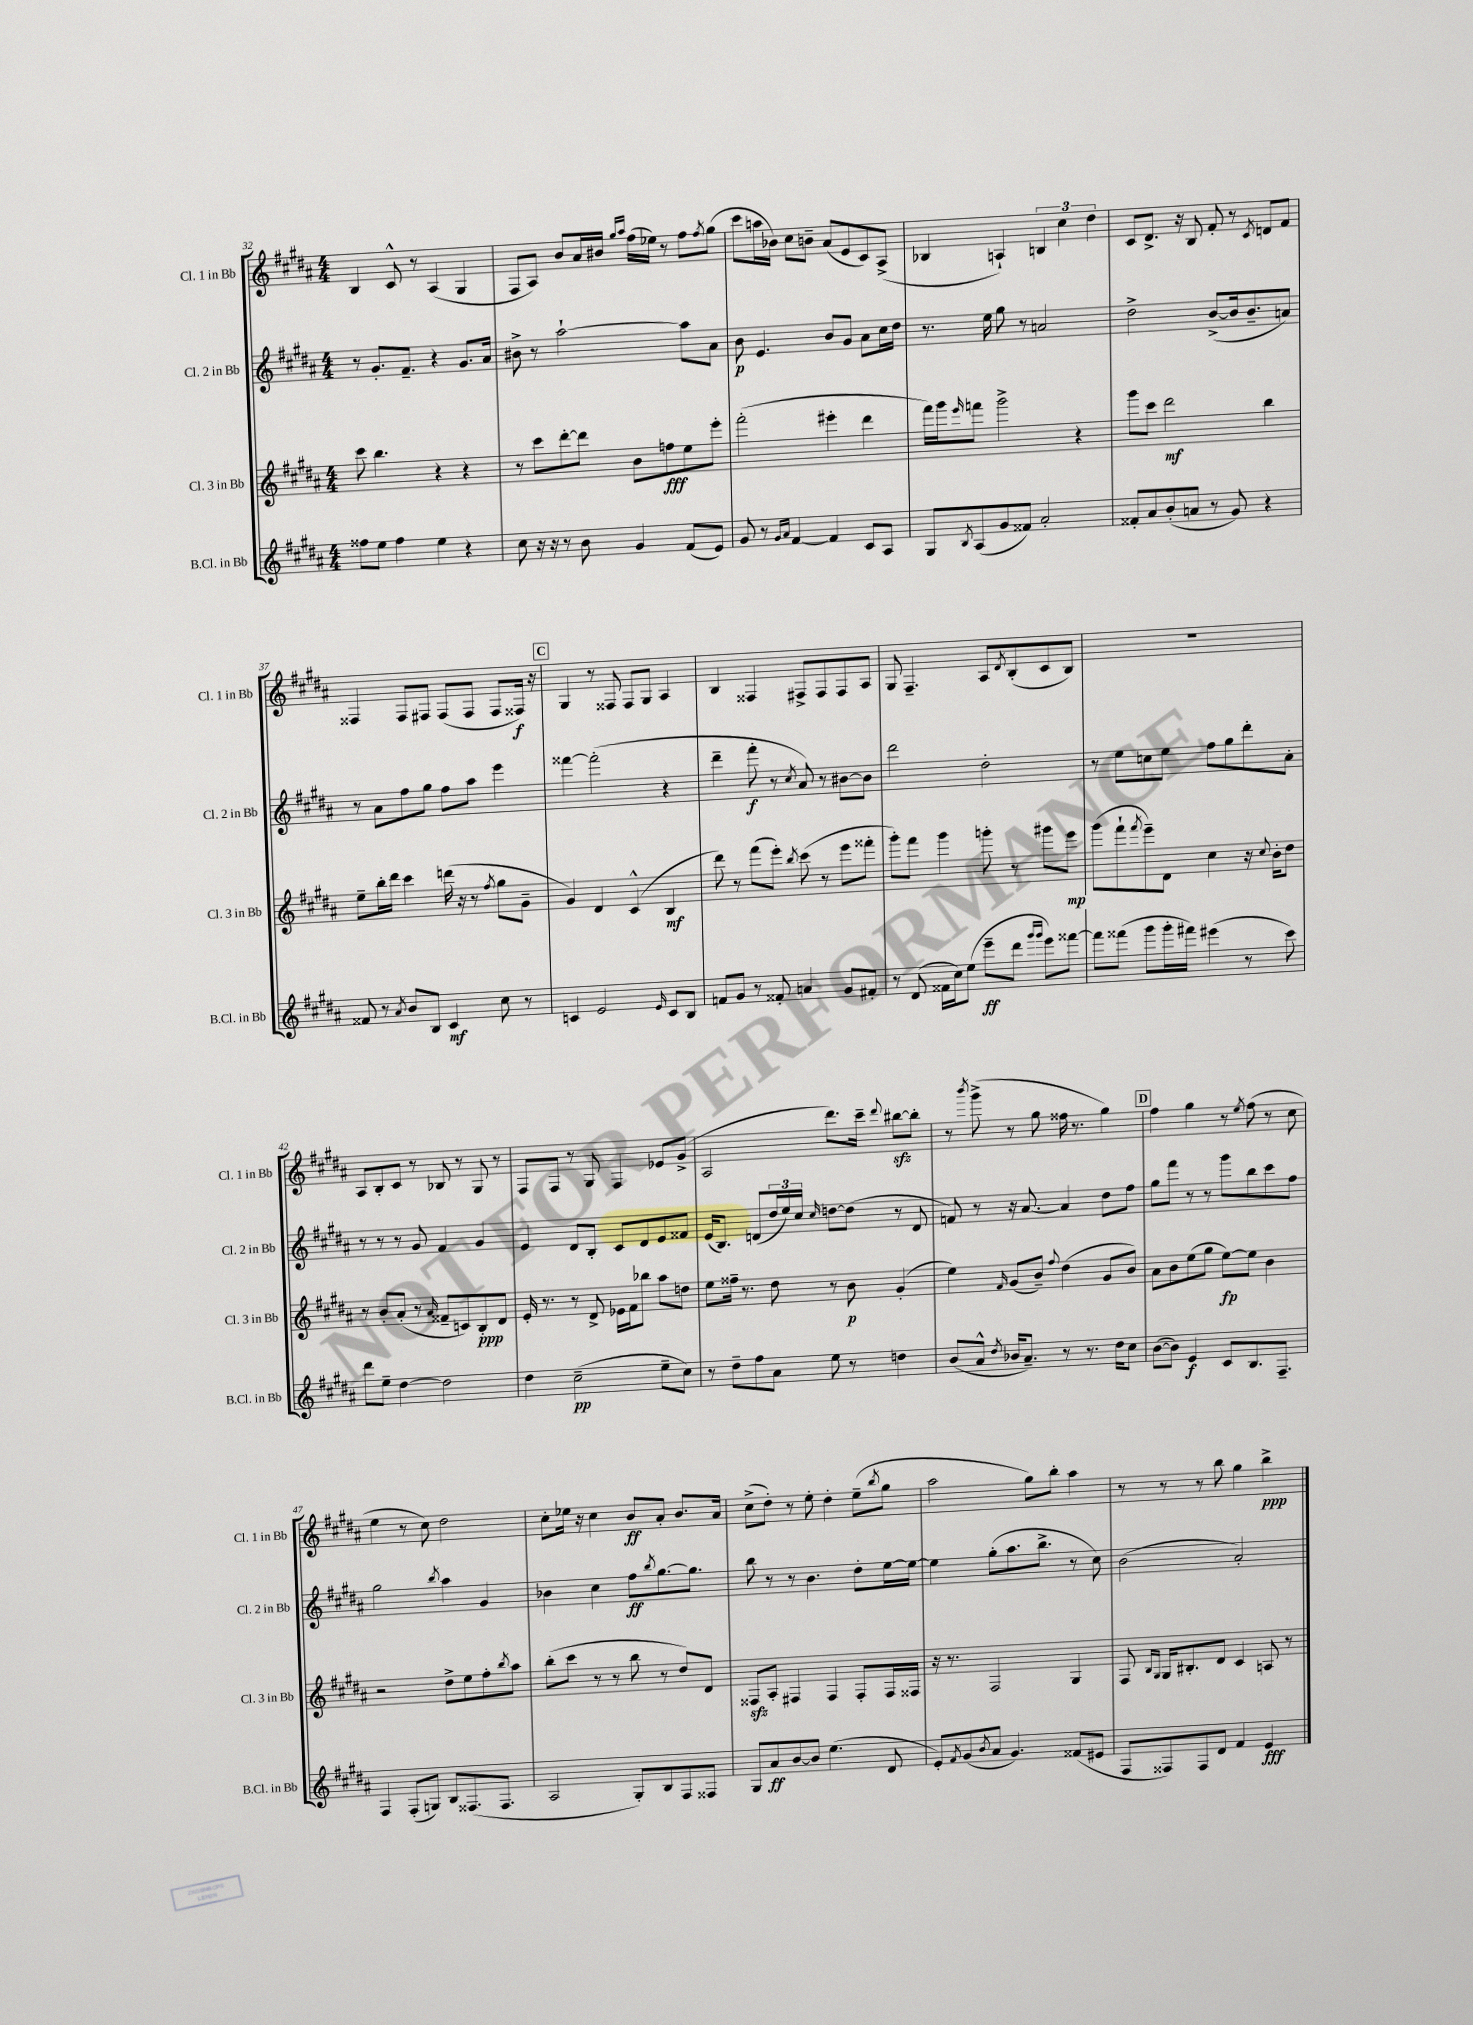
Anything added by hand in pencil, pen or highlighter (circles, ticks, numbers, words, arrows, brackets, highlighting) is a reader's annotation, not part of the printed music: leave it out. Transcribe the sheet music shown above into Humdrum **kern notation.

**kern	**dynam	**kern	**dynam	**kern	**dynam	**kern	**dynam
*part4	*part4	*part3	*part3	*part2	*part2	*part1	*part1
*staff4	*staff4	*staff3	*staff3	*staff2	*staff2	*staff1	*staff1
*I"B.Cl. in Bb	*	*I"Cl. 3 in Bb	*	*I"Cl. 2 in Bb	*	*I"Cl. 1 in Bb	*
*I'B.Cl. in Bb	*	*I'Cl. 3 in Bb	*	*I'Cl. 2 in Bb	*	*I'Cl. 1 in Bb	*
*clefG2	*	*clefG2	*	*clefG2	*	*clefG2	*
*k[f#c#g#d#a#]	*	*k[f#c#g#d#a#]	*	*k[f#c#g#d#a#]	*	*k[f#c#g#d#a#]	*
*M4/4	*	*M4/4	*	*M4/4	*	*M4/4	*
=32	=32	=32	=32	=32	=32	=32	=32
8ff##X\L	.	8ccc#\	.	8r	.	4B/	.
8ee\J	.	4.bb\	.	8.g#'/L	.	.	.
4ff##\	.	.	.	.	.	8c#^^/	.
.	.	.	.	8.f#~/J	.	.	.
.	.	.	.	.	.	8r	.
4ee\	.	4r	.	4r	.	(4A#/	.
4r	.	4r	.	8.g#/L	.	4G#/	.
.	.	.	.	16a#/Jk	.	.	.
=33	=33	=33	=33	=33	=33	=33	=33
8cc#\	.	8r	.	8b#X^\	.	8F#/L	.
16r	.	8ccc#\L	.	8r	.	8A#/J)	.
16r	.	.	.	.	.	.	.
8r	.	[8ddd#'\	.	[2aa#`\	.	8b/L	.
8b\	.	8ddd#\J]	.	.	.	16a#/L	.
.	.	.	.	.	.	16b#X/JJ	.
.	.	.	.	.	.	16qqgg#/LL	.
.	.	.	.	.	.	16qqaa#/JJ	.
4g#/	.	8b\L	.	.	.	(16ff#\LL	.
.	.	.	.	.	.	16ee-X\JJ)	.
.	.	8ffn\	fff	.	.	8r	.
(8f#/L	.	8ee\	.	8aa#\L]	.	8ff#\L	.
.	.	.	.	.	.	8qff#/	.
8e/J)	.	8eee'\J	.	8a#\J	.	(8gg#\J	.
=34	=34	=34	=34	=34	=34	=34	=34
8g#/	.	(2fff#'\	.	8b\	p	8ccc#\L	.
8r	.	.	.	4.e/	.	16aan\L	.
.	.	.	.	.	.	16b-X\JJ)	.
16qqg#/LL	.	.	.	.	.	.	.
16qqa#/JJ	.	.	.	.	.	.	.
[4f#/	.	.	.	.	.	8cc#\L	.
.	.	.	.	.	.	8bn~\J	.
4f#/]	.	4eee#X'\	.	8b/L	.	(8a#/L	.
.	.	.	.	8g#/J	.	8e/	.
8c#/L	.	4ddd#\	.	8a#\L	.	8c#/)	.
8A#/J	.	.	.	16cc#\L	.	(8A#^/J	.
.	.	.	.	16dd#\JJ	.	.	.
=35	=35	=35	=35	=35	=35	=35	=35
8G#/L	.	16fff#\LL)	.	8.r	.	4B-X/	.
.	.	16ggg#\J	.	.	.	.	.
8qB/	.	16qqeee/	.	.	.	.	.
(8A#/	.	8fffn\J	.	.	.	.	.
.	.	.	.	16ee\	.	.	.
8g#/	.	2ggg#^\	.	8gg#\	.	4An`/)	.
8f##X/J)	.	.	.	8r	.	.	.
2a#'/	.	.	.	2an/	.	6Bn/	.
.	.	.	.	.	.	6cc#\	.
.	.	4r	.	.	.	.	.
.	.	.	.	.	.	6dd#\	.
=36	=36	=36	=36	=36	=36	=36	=36
8f##X'/L	.	8ggg#\L	.	2dd#^\	.	8c#/L	.
8a#/	.	8ccc#\J	.	.	.	8.d#^/J	.
(8b'/	.	2ddd#\	mf	.	.	.	.
.	.	.	.	.	.	16r	.
8an/J	.	.	.	.	.	8B/	.
8r	.	.	.	([8b^/L	.	8f#'/	.
8g#/)	.	.	.	16b/k]	.	8r	.
.	.	.	.	8.b~/	.	.	.
.	.	.	.	.	.	8qc#/	.
4r	.	4bb\	.	.	.	8dn/L	.
.	.	.	.	8an/J)	.	8f#/J	.
!!LO:LB:g=z
=37	=37	=37	=37	=37	=37	=37	=37
8f##X/	.	8ee~\L	.	8r	.	4F##X/	.
8r	.	16bb'\L	.	8a#\L	.	.	.
.	.	16ddd#\JJ	.	.	.	.	.
8qa#/	.	.	.	.	.	.	.
8b/L	.	4ccc#\	.	8ff#\	.	8F##/L	.
8B/J	.	.	.	8gg#\J	.	8F#X/J	.
4c#/	mf	(16dddn\	.	8ff#\L	.	(8F#/L	.
.	.	16r	.	.	.	.	.
.	.	8r	.	8aa#\J	.	8F#/J	.
.	.	8qff#/	.	.	.	.	.
8cc#\	.	8gg#\L	.	4eee\	.	8F#/L	.
8r	.	8g#~\J	.	.	.	16F##X/Jk)	f
.	.	.	.	.	.	16r	.
!!LO:REH:place=s1:t=C
=38	=38	=38	=38	=38	=38	=38	=38
4cn/	.	4g#/)	.	[4fff##X\	.	4G#/	.
2e/	.	4d#/	.	(2fff##'\]	.	8r	.
.	.	.	.	.	.	8F##X/	.
.	.	(4c#^^/	.	.	.	8F##/L	.
.	.	.	.	.	.	8G#/J	.
16qqe/	.	.	.	.	.	.	.
8c/L	.	4B/	mf	4r	.	4A#/	.
8B/J	.	.	.	.	.	.	.
=39	=39	=39	=39	=39	=39	=39	=39
8fn/L	.	8ddd#\)	.	4ddd#~\	.	4B/	.
8g#/J	.	8r	.	.	.	.	.
8r	.	(8fff#\L	.	8fff#'\	f	4F##X/	.
8f##X'/	.	8eee'\J)	.	8r	.	.	.
.	.	8qbb/	.	8qcc#/	.	.	.
4an/	.	(8ccc#\	.	8a#/)	.	8F#X^/L	.
.	.	8r	.	8r	.	8F#/	.
8g#/L	.	8eee\L	.	[8b#X\L	.	8F#/	.
8f#X'/J	.	8fff##X'\J	.	8b#\J]	.	8A#/J	.
=40	=40	=40	=40	=40	=40	=40	=40
8r	.	8ggg#'\L)	.	2ddd#\	.	8G#/	.
(8d#/	.	8fff#\J	.	.	.	4.F#~/	.
16f##X\LL	.	4ggg#\	.	.	.	.	.
16cc#\J)	.	.	.	.	.	.	.
(8ee\J	.	.	.	.	.	.	.
8eee~\L	ff	8gggn'\	.	2dd#'\	.	8A#/L	.
.	.	.	.	.	.	8qd#/	.
8ddd#\J	.	8r	.	.	.	(8B'/	.
16qqggg#/LL	.	.	.	.	.	.	.
16qqggg#/JJ	.	.	.	.	.	.	.
8eee\L)	.	8ggg#X\L	.	.	.	8c#/	.
[8fff##X\J	.	8eee\J	mp	.	.	8B/J)	.
=41	=41	=41	=41	=41	=41	=41	=41
8fff##\L]	.	(8ggg#\L	.	8r	.	1r	.
(8fff##X\J	.	8fff#`\	.	8ee\L	.	.	.
.	.	8qfff#/	.	.	.	.	.
8ggg#\L	.	8eee~\)	.	8ccn\	.	.	.
16ggg#'\L	.	8d#\J	.	8ee\J	.	.	.
16fff#X\JJ)	.	.	.	.	.	.	.
(4eee#X\	.	4cc#\	.	8ff#\L	.	.	.
.	.	.	.	8gg#\	.	.	.
8r	.	16r	.	8ddd#'\	.	.	.
.	.	8qqcc#/	.	.	.	.	.
.	.	16b'\KL	.	.	.	.	.
8ccc#\)	.	8dd#\J	.	8a#'\J	.	.	.
!!LO:LB:g=z
=42	=42	=42	=42	=42	=42	=42	=42
8ddd#\L	.	8r	.	8r	.	8A#/L	.
8ee~\J	.	8b'/L	.	8r	.	8B'/	.
[4dd#\	.	(8a#'/J	.	8r	.	8c#/J	.
.	.	8r	.	8g#/	.	8r	.
.	.	16qqa#/	.	.	.	.	.
2dd#\]	.	8f##X~/L	.	4f#/	.	8B-X/	.
.	.	8cn/)	.	.	.	8r	.
.	.	8B'/	ppp	4g#/	.	8G#/	.
.	.	8d#/J	.	.	.	8r	.
=43	=43	=43	=43	=43	=43	=43	=43
4dd#\	.	16e'/	.	4e/	.	8F#/L	.
.	.	8.r	.	.	.	.	.
.	.	.	.	.	.	8F#/J	.
(2cc#~\	pp	8r	.	8d#/L	.	8r	.
.	.	8d#^/	.	8B'/J	.	8G#/	.
.	.	16e-X\LL	.	8c#/L	.	4F#/	.
.	.	16f#\J	.	.	.	.	.
.	.	8bb-X\J	.	8d#/	.	.	.
8ee~\L	.	8aa#\L	.	8e/	.	8e-X/L	.
8cc#\J)	.	8ddn\J	.	8f##X/J	.	(8g#^/J	.
=44	=44	=44	=44	=44	=44	=44	=44
8r	.	8ee\L	.	(16e/KL	.	2A#/	.
.	.	.	.	8.B/J)	.	.	.
8dd#~\L	.	16ff##X~\Jk	.	.	.	.	.
.	.	8.r	.	.	.	.	.
8ff#\	.	.	.	(8dn/L	.	.	.
8a#\J	.	8dd#\	.	24dd#/L	.	.	.
.	.	.	.	24ee/)	.	.	.
.	.	.	.	24cc#/JJ	.	.	.
.	.	.	.	16qqcc#/	.	.	.
8ee\	.	8r	.	[8ddn\L	.	8.ddd#\L)	.
8r	.	8b\	p	(8dd\J]	.	.	.
.	.	.	.	.	.	16ccc#~\Jk	.
.	.	.	.	.	.	8qqddd#/	.
4ddn\	.	(4g#'/	.	8r	.	[8bb#Xzz\L	.
.	.	.	.	8d/	.	8bb#'\J]	.
=45	=45	=45	=45	=45	=45	=45	=45
(8b/L	.	4ee\)	.	8fn/)	.	8r	.
.	.	.	.	.	.	8qbbb/	.
8a#^^/J	.	.	.	8r	.	(8ggg#^\	.
8qdd#/	.	16qqf#/	.	.	.	.	.
16b-X/KL	.	(8g#/L	.	16r	.	8r	.
8.a#~/J)	.	.	.	[8.a#/	.	.	.
.	.	8b~/J)	.	.	.	8gg#\	.
.	.	8qqff#/	.	.	.	.	.
8r	.	(4dd#\	.	4a#/]	.	16ff##X\	.
.	.	.	.	.	.	8.r	.
8.r	.	.	.	.	.	.	.
.	.	8g#/L	.	8dd#\L	.	4gg#\)	.
16dd#\KL	.	.	.	.	.	.	.
8cc#\J	.	8b/J)	.	8ff#\J	.	.	.
!!LO:REH:place=s1:t=D
=46	=46	=46	=46	=46	=46	=46	=46
([8b\L	.	8a#\L	.	8gg#\L	.	4ff#\	.
8b\J])	.	8b\	.	8fff#\J	.	.	.
4e/	f	(8ee\	.	8r	.	4gg#\	.
.	.	8gg#\J	.	8r	.	.	.
8c#/L	.	[8ee\L)	fp	8ggg#\L	.	8r	.
.	.	.	.	.	.	8qee/	.
8.B/	.	8ee\J]	.	8bb\	.	(8ff#\	.
.	.	4b\	.	8ccc#\	.	8r	.
8.F#~/J	.	.	.	.	.	.	.
.	.	.	.	8ff#\J	.	8cc#\	.
!!LO:LB:g=z
=47	=47	=47	=47	=47	=47	=47	=47
4F#/	.	2r	.	2gg#\	.	4ee\	.
(8F#'/L	.	.	.	.	.	8r	.
8Gn/J)	.	.	.	.	.	8cc#\)	.
.	.	.	.	8qbb/	.	.	.
8B/L	.	8dd#^\L	.	4aa#\	.	2dd#\	.
(8.F##X/	.	8ee\	.	.	.	.	.
.	.	8ff#'\	.	4g#/	.	.	.
8.F##/J	.	.	.	.	.	.	.
.	.	8qbb/	.	.	.	.	.
.	.	8aa#\J	.	.	.	.	.
=48	=48	=48	=48	=48	=48	=48	=48
2A#/	.	(8bb'\L	.	4b-X\	.	8cc#'\L	.
.	.	8ccc#\J	.	.	.	16ee-X\Jk	.
.	.	.	.	.	.	16r	.
.	.	8r	.	4cc#\	.	4cc#\	.
.	.	8r	.	.	.	.	.
8G#'/L)	.	8bb\	.	8ff#\L	ff	8b/L	ff
.	.	.	.	8qbb/	.	.	.
8B/	.	8r	.	[8.gg#\	.	8a#'/J	.
8F#/	.	8dd#/L)	.	.	.	8.b/L	.
.	.	.	.	8.gg#\J]	.	.	.
8F##X/J	.	8d#/J	.	.	.	.	.
.	.	.	.	.	.	16a#/Jk	.
=49	=49	=49	=49	=49	=49	=49	=49
8G#/L	.	8F##Xzz/L	.	8bb\	.	(8cc#^\L	.
8a#/	ff	8A#'/J	.	8r	.	8dd#'\J)	.
[8b/	.	4F#X/	.	8r	.	8r	.
8b/J]	.	.	.	4.b\	.	8ee'\	.
(4.ee\	.	4F#/	.	.	.	4dd#'\	.
.	.	8F#'/L	.	8dd#'\L	.	(8ee~\L	.
.	.	.	.	.	.	8qbb/	.
8d#/	.	16F#/L	.	[16ee\L	.	8gg#\J	.
.	.	16F##X/JJ	.	16ee\JJ_	.	.	.
=50	=50	=50	=50	=50	=50	=50	=50
8e'/L)	.	16r	.	4ee\]	.	2aa#\	.
.	.	8.r	.	.	.	.	.
8qf#/	.	.	.	.	.	.	.
(8g#/	.	.	.	.	.	.	.
8qb/	.	.	.	.	.	.	.
8a#/J	.	2F#/	.	(8gg#'\L	.	.	.
4.g#/)	.	.	.	8.aa#\	.	.	.
.	.	.	.	.	.	8gg#\L)	.
.	.	.	.	8.bb^\J	.	.	.
.	.	.	.	.	.	8bb'\J	.
(8f##X/L	.	4G#/	.	8r	.	4aa#\	.
8e#X/J	.	.	.	8cc#\)	.	.	.
=51	=51	=51	=51	=51	=51	=51	=51
8F#/L	.	8F#/	.	(2b\	.	8r	.
.	.	16qqB/LL	.	.	.	.	.
.	.	16qqG#/JJ	.	.	.	.	.
8F##X/)	.	16G#/KL	.	.	.	8r	.
.	.	8.B#X'/	.	.	.	.	.
8F##/	.	.	.	.	.	8r	.
8d#/J	.	8d#/J	.	.	.	8bb\	.
4f#/	.	4c#/	.	2a#'/)	.	4gg#\	.
4e/	fff	8An/	.	.	.	4bb^\	ppp
.	.	8r	.	.	.	.	.
==	==	==	==	==	==	==	==
*-	*-	*-	*-	*-	*-	*-	*-
